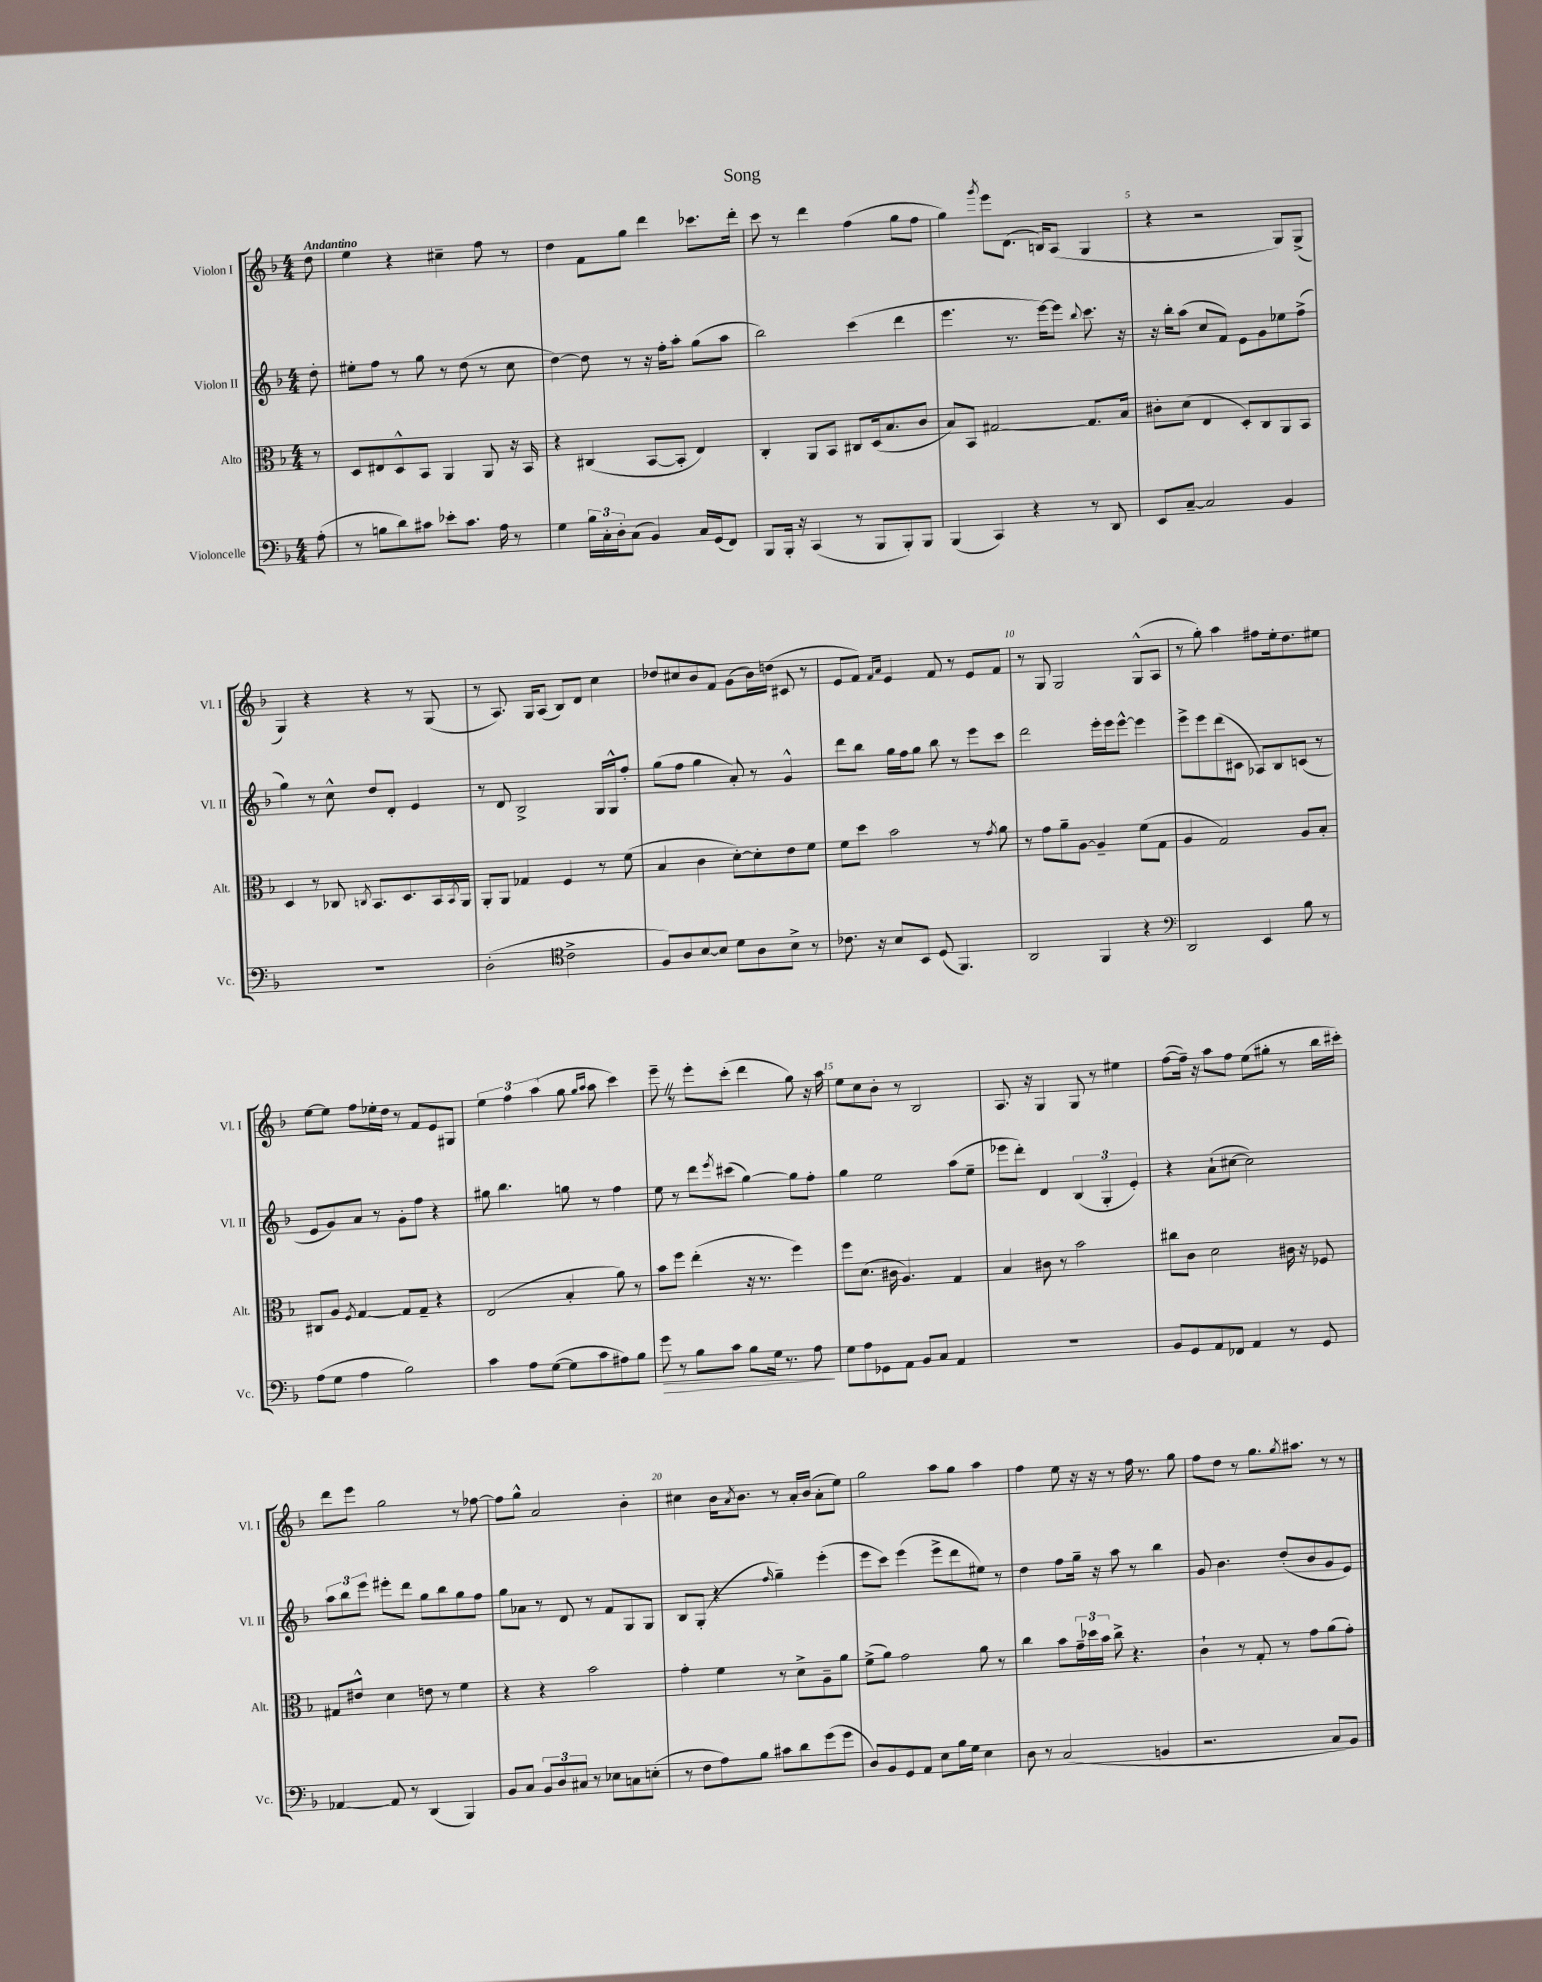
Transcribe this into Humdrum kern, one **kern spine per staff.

**kern	**kern	**kern	**kern
*staff4	*staff3	*staff2	*staff1
*clefF4	*clefC3	*clefG2	*clefG2
*k[b-]	*k[b-]	*k[b-]	*k[b-]
*M4/4	*M4/4	*M4/4	*M4/4
(8A'\	8r	8dd'\	8dd\
=	=	=	=
8r	8D/L	8ee#'\L	4ee\
8B\L	8E#/	8ff\J	.
8d\)	8D^^/	8r	4r
8c#\J	8BB-/J	8gg\	.
8e-'\L	4AA/	8r	4cc#~\
8.c#\J	.	(8dd\	.
.	8AA/	8r	8ff\
16A\	.	.	.
8r	16r	8cc\	8r
.	16BB-/	.	.
=	=	=	=
4G\	4r	[4dd\)	4dd\
24B-\LL	(4C#/	8dd\]	8f\L
24C'\	.	.	.
24D'\J	.	.	.
(8C\J	.	8r	8gg\J
4BB-/)	[8BB-/L	16r	4ddd\
.	.	16ff'\LK	.
.	8BB-'/]J	8aa'\J	.
16C/LL	4E/)	(8gg\L	8.ccc-\L
(16GG/J	.	.	.
8FF/J)	.	8aa\J	.
.	.	.	16ddd'\Jk
=	=	=	=
8BBB-/L	4C'/	2bb-\)	8ccc\
16BBB-'/Jk	.	.	8r
16r	.	.	.
(4CC/	8AA/L	.	4ddd\
.	8BB-/J	.	.
8r	8C#/L	(4ccc\	(4ff\
8BBB-/L	(16D/k	.	.
.	8.B-/	.	.
8BBB-'/)	.	4ddd\	8gg\L
8BBB-/J	8c/J	.	8ff\J
=	=	=	=
(4BBB-/	8B-/L)	4.eee\	4gg\)
.	8BB-/J	.	.
.	.	.	8qggg/
4CC/)	[2G#/	.	8eee\L
.	.	8.r	(8.d\J
4r	.	.	.
.	.	[16eee\LK)	16B/LK)
.	.	8eee\]J	(8A/J
.	.	8qqbb-/	.
8r	8.G#/]L	8.ccc\	4G/
8DD/	.	.	.
.	16B-/Jk	16r	.
=	=	=	=
8EE/L	8c#'\L	16r	4r
.	.	16bb-'\LK	.
[8C~/J	(8d\J	(8aa\J	.
2C/]	4E/	8cc/L	2r
.	.	8f/J)	.
.	8D'/L)	8e\L	.
.	8C/	8g\	.
4BB-/	8AA/	8ee-\	8G/L)
.	8BB-/J	(8ff^\J	(8G^/J
=	=	=	=
1r	4D/	4gg\)	4G/)
.	8r	8r	4r
.	8C-/	8cc^^\	.
.	8qC/	.	.
.	8.BB-/L	8dd/L	4r
.	.	8d'/J	.
.	8.D/	.	.
.	.	4e/	8r
.	16BB-/L	.	(8G/
.	8qBB-/	.	.
.	16AA/JJ	.	.
=	=	=	=
(2D'\	8AA'/L	8r	8r
.	8AA/J	8d/	8.A/)
.	4G-/	2B-^/	.
.	.	.	16G/LK
.	.	.	(8A/J
*clefC4	*	*	*
2c^\	4F/	.	8B-/L)
.	.	.	8d/J
.	8r	16G/LL	4cc\
.	.	16G^^/J	.
.	(8f\	8ff'/J	.
=	=	=	=
8F/L)	4B-/	(8gg\L	8dd-/L
8A/	.	8ff\J	8cc#/
[8B-/	4c\	4gg\	8b-/
8B-/]J	.	.	8f/J
8d\L	[8d'\L)	8a'/)	(8g\L
8A\	8d'\]	8r	16b-\L)
.	.	.	(16dd\JJ
8B-^\J	8e\	4g^^/	8c#/
8r	8f\J	.	8r
=	=	=	=
8.c-\	8f\L	8ddd\L	8e/L
.	8dd\J	8bb-\J	8f/J)
16r	.	.	.
.	.	.	16qqf/LL
.	.	.	16qqa/JJ
8B-/L	2b-\	16gg\LL	4e/
.	.	16ff\J	.
8BB-/J	.	8gg\J	.
(8D/	.	8bb-\	8f/
4.FF/)	.	8r	8r
.	8r	8eee\L	8e/L
.	8qg/	.	.
.	8a\	8ccc\J	8f/J
=	=	=	=
2AA/	8r	2ddd\	8r
.	8g\L	.	8G/
.	8a~\	.	2G/
.	[8A\J	.	.
4FF/	4A~/]	16eee'\LL	.
.	.	16eee\J	.
.	.	[8eee^^\J	.
4r	(8f\L	4eee\]	(8G^^/L
.	8G\J	.	8A/J
=	=	=	=
*clefF4	*	*	*
2DD/	4A/	8eee^\L	8r
.	.	8eee\	8gg'\)
.	2G/)	(8ddd\	4aa\
.	.	8c#\J	.
4EE/	.	8A-/L)	8ff#\L
.	.	8B-/	16ee'\k
.	.	.	8.dd\
8B-\	8A/L	(8c/J	.
8r	8B-'/J	8r	8ee#\J
=	=	=	=
(8A\L	8C#/L	8e/L	[8ee\L
8G\J	8A/J	8g/)	8ee\]J
.	8qF/	.	.
4A\	[4G/	8a/J	8ff\L
.	.	8r	16ee-'\L
.	.	.	16dd\JJ
2B-\)	8G/]L	8g'\L	8r
.	8G~/J	8ff\J	8f/L
.	4r	4r	8e/
.	.	.	8G#/J
=	=	=	=
4c\	(2E/	8gg#\	6ee\
.	.	4.bb-\	.
.	.	.	6ff\
8A\L	.	.	.
.	.	.	(6aa\
([8G\J	.	.	.
8G\]L	4B-'/	8gg\	8gg\
.	.	.	16qqgg/LL
.	.	.	16qqaa/JJ
8c\	.	8r	8aa\
8A#\)	8a\)	4ff\	4ccc\)
8B-\J	8r	.	.
=	=	=	=
8g\	8b-\L	8ee\	8eee~\
8r	8ff\J	8r	8r
8B-\L	(4ee'\	8ddd\L	8eee'\L
.	.	8qeee/	.
8c\J	.	(8ccc#\J	(8ccc'\J
8B-\L	16r	[4gg\)	4ddd\
.	8.r	.	.
16G\Jk	.	.	.
8.r	.	.	.
.	4ff\)	8gg\]L	8gg\)
8A\	.	8ff'\J	16r
.	.	.	16aa\
=	=	=	=
8G\L	8ff\L	4gg\	8ee\L
8A\	(8.d\J	.	8cc\
8GG-\	.	2ee\	8b-'\J
.	16c#\	.	.
8AA\J	4.A/)	.	8r
8BB-/L	.	.	2B-/
8C/J	.	.	.
4AA/	4G/	(8aa\L	.
.	.	8ee~\J	.
=	=	=	=
1r	4B-/	8eee-\L	8.A/
.	.	8ddd'\J)	.
.	.	.	16r
.	8c#\	4d/	4G/
.	8r	.	.
.	2b-\	(6B-/	8G/
.	.	.	8r
.	.	6G'/	.
.	.	.	4ee#\
.	.	6e'/)	.
=	=	=	=
8BB-/L	8cc#\L	4r	([8ff\L
8GG/	8c\J	.	16ff~\]Jk)
.	.	.	16r
8AA/	2d\	(8a`\L	8aa\L
8FF-/J	.	[8cc#\J	8ff\J
4AA/	.	2cc#\])	(8ee\L
.	.	.	8gg#'\J
8r	16c#\	.	8r
.	16r	.	.
8GG/	8F-/	.	16bb-\LL
.	.	.	16ccc#'\JJ)
=	=	=	=
[4AA-/	8G#/L	12aa\L	8ddd\L
.	.	12bb-\	.
.	8e#^^/J	.	8eee\J
.	.	12eee\J	.
8AA-/]	4d\	8eee#'\L	2gg\
8r	.	8ddd\J	.
(4DD/	8e\	8gg\L	.
.	8r	8bb-\	.
4BBB-/)	4f\	8gg\	8r
.	.	8ff\J	[8ff-\
=	=	=	=
8BB-/L	4r	8gg\L	8ff-\]L
8C/J	.	8a-\J	8gg^^\J
12BB-/L	4r	8r	2a/
12D/	.	.	.
.	.	8d/	.
12C#/J	.	.	.
8r	2b-\	8r	.
8E-\L	.	8f/L	.
8C\	.	8G/	4b-'\
(8E'\J	.	8G/J	.
=	=	=	=
8r	4g'\	8B-/L	4cc#\
8F\L	.	(8G'/J	.
8A\)	4f\	4r	16b-\LK
.	.	.	8qa/
.	.	.	8.b-\J
8B-\J	.	.	.
.	.	16qqff/	.
8c#\L	8r	4gg~\)	8r
8d\	8d^\L	.	16a'/LL
.	.	.	(16b-/JJ
(8g\	8A~\	(4eee'\	8a'\L
8g\J	8a\J	.	8ee\J)
=	=	=	=
8D/L)	(8f^\L	8eee\L	2gg\
8BB-/	8a\J)	8ccc\J)	.
8GG/	2g\	(4eee\	.
8AA/J	.	.	.
8E\L	.	8eee^\L	8aa\L
16B-\L	.	8ddd\	8gg\J
16G\JJ	.	.	.
4E\	8a\	8ee#\J)	4aa\
.	8r	8r	.
=	=	=	=
8D\	4cc\	4dd\	4ff\
8r	.	.	.
(2C/	8b-\L	8ff\L	8ee\
.	24g~\L	16gg~\Jk	16r
.	24dd-\	.	.
.	.	16r	16r
.	24b-\JJ	.	.
.	8cc^\	8aa\	8r
.	4.r	8r	16ff\
.	.	.	8.r
4BB/	.	4bb-\	.
.	.	.	8gg\
=	=	=	=
2.r	4c`\	8g/	8ff\L
.	.	4.b-\	8dd\J
.	8r	.	8r
.	8G'/	.	8.gg\L
.	8r	(8dd'/L	.
.	.	.	8qgg/
.	.	.	8.aa#\J
.	8g\L	8b-/	.
8C/L	(8a\	8g/	8r
8BB-/J)	8g'\J)	8e/J)	8r
==	==	==	==
*-	*-	*-	*-
